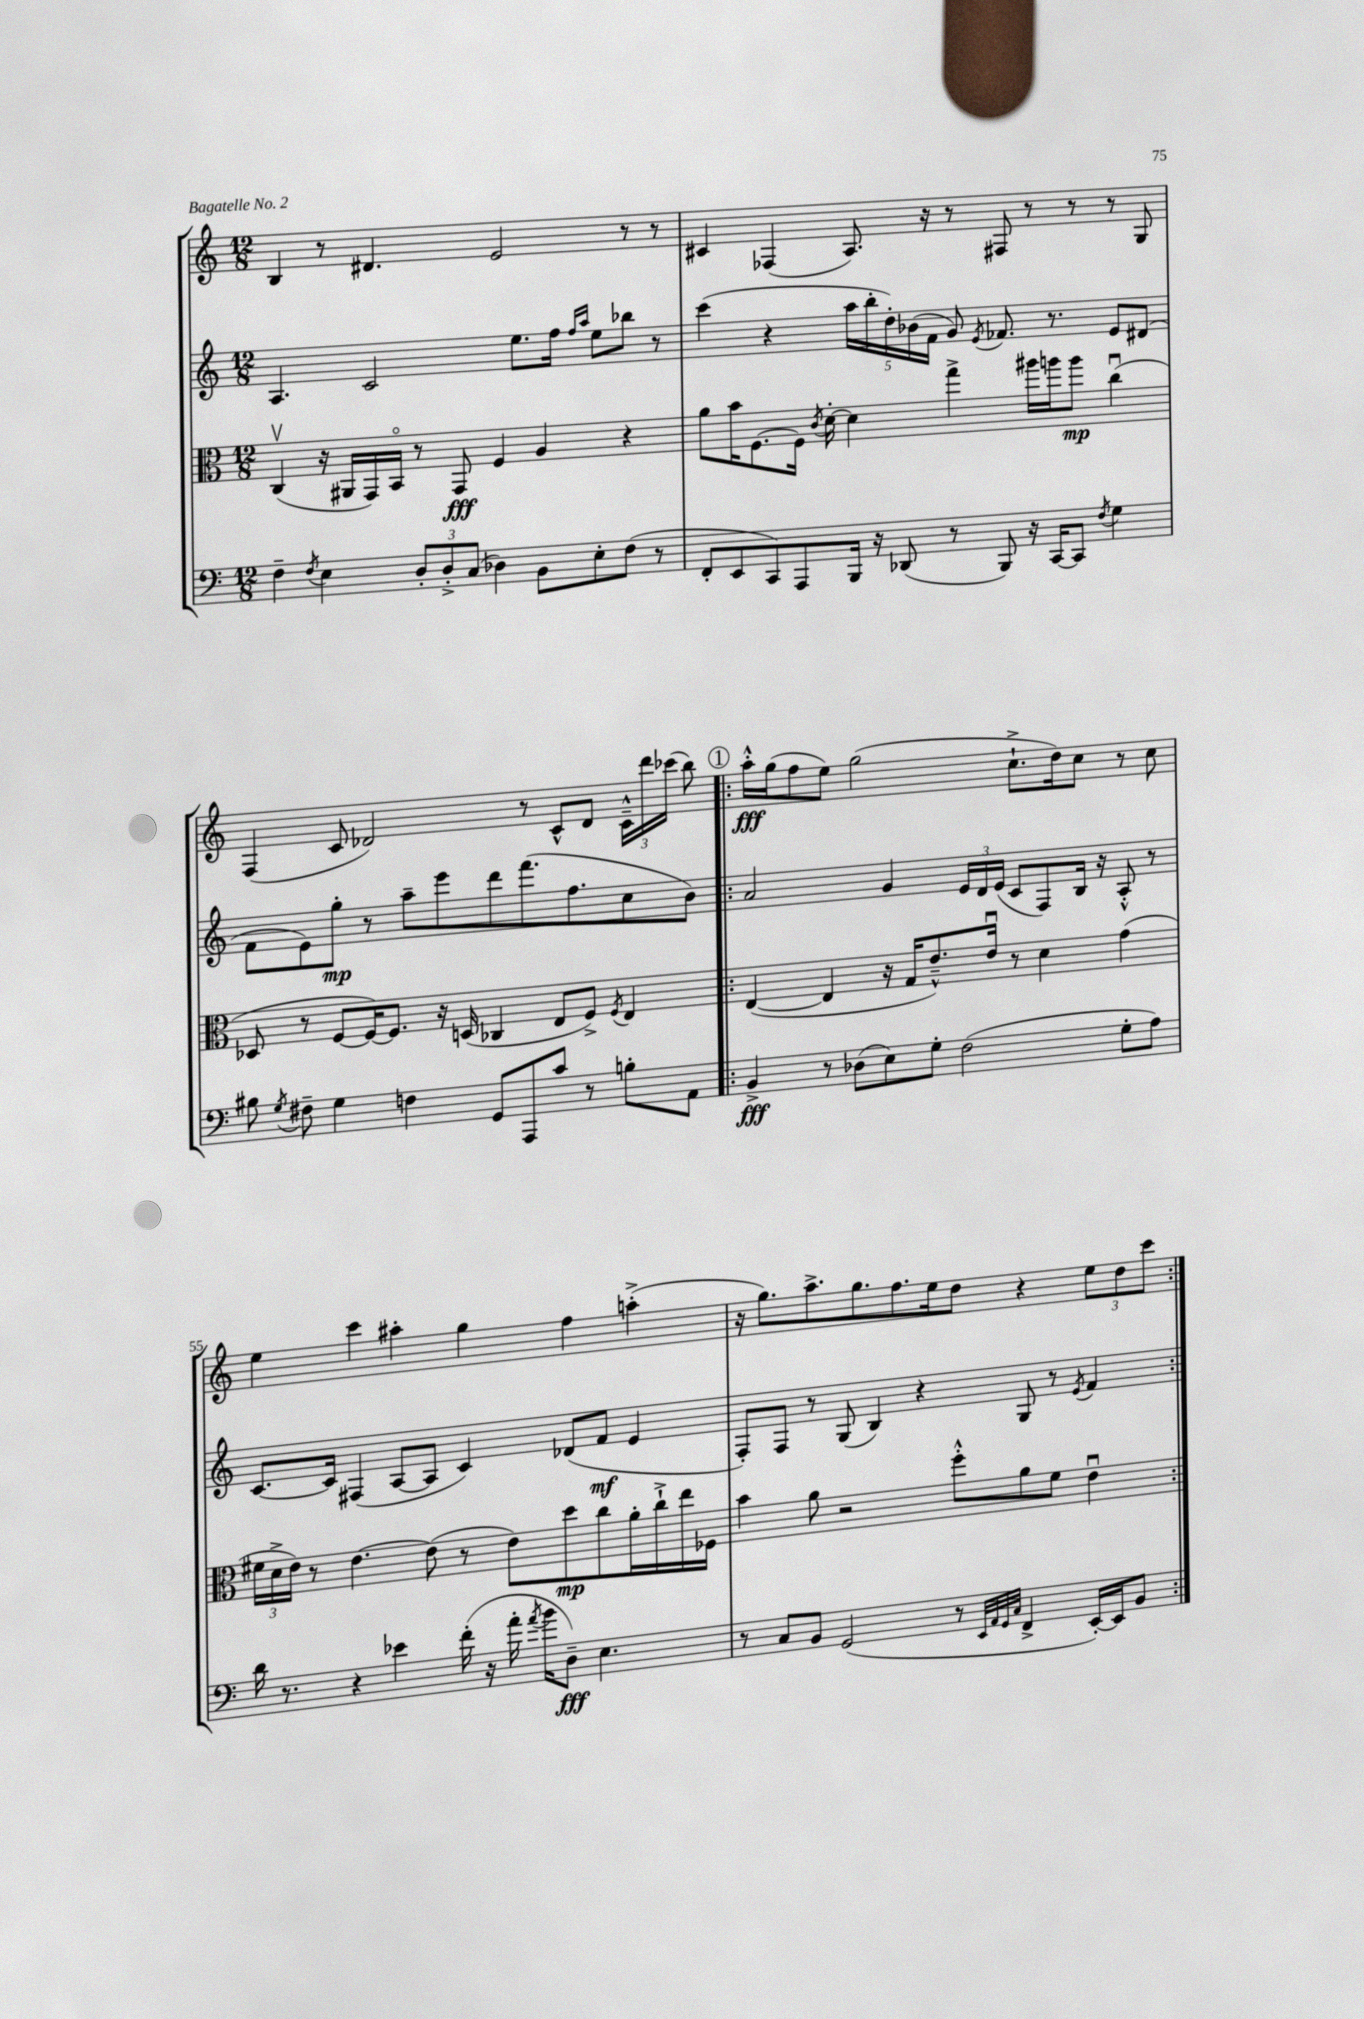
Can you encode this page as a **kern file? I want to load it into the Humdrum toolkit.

**kern	**dynam	**kern	**dynam	**kern	**dynam	**kern	**dynam
*part4	*part4	*part3	*part3	*part2	*part2	*part1	*part1
*staff4	*staff4	*staff3	*staff3	*staff2	*staff2	*staff1	*staff1
*clefF4	*	*clefC3	*	*clefG2	*	*clefG2	*
*k[]	*	*k[]	*	*k[]	*	*k[]	*
*M12/8	*	*M12/8	*	*M12/8	*	*M12/8	*
=51	=51	=51	=51	=51	=51	=51	=51
4F~\	.	(4Cv/	.	4.A/	.	4B/	.
8qF/	.	.	.	.	.	.	.
4E\	.	16r	.	.	.	8r	.
.	.	16AA#X/LL	.	.	.	.	.
.	.	16GG/)	.	2c/	.	4.d#X/	.
.	.	16BB/JJ	.	.	.	.	.
12D'/L	.	8r	.	.	.	.	.
12D'^/	.	.	.	.	.	.	.
.	.	8GG/	fff	.	.	.	.
(12C/J	.	.	.	.	.	.	.
4D-X\)	.	4F/	.	.	.	2e/	.
.	.	.	.	8.ee\L	.	.	.
8BB\L	.	4A/	.	.	.	.	.
.	.	.	.	16ff\Jk	.	.	.
.	.	.	.	16qqff/LL	.	.	.
.	.	.	.	16qqaa/JJ	.	.	.
8E'\	.	.	.	8ee\L	.	.	.
(8F\J	.	4r	.	8bb-X\J	.	8r	.
8r	.	.	.	8r	.	8r	.
=52	=52	=52	=52	=52	=52	=52	=52
8FF'/L	.	8a\L	.	(4ccc\	.	4c#X/	.
8EE/	.	16b\K	.	.	.	.	.
.	.	[8.F\	.	.	.	.	.
8CC/)	.	.	.	4r	.	(4F-X/	.
8AAA/	.	16F\Jk]	.	.	.	.	.
.	.	8qc/	.	.	.	.	.
.	.	[16d'\	.	.	.	.	.
16BBB/Jk	.	4d\]	.	20aa\LL	.	8.A/)	.
.	.	.	.	20bb'\	.	.	.
16r	.	.	.	.	.	.	.
.	.	.	.	20dd'\)	.	.	.
(8DD-X/	.	.	.	.	.	.	.
.	.	.	.	(20b-X\	.	.	.
.	.	.	.	.	.	16r	.
.	.	.	.	20f\JJ	.	.	.
8r	.	4gg^\	.	8g/)	.	8r	.
.	.	.	.	8qe/	.	.	.
8BBB/)	.	.	.	8.f-X/	.	8F#X/	.
16r	.	16aa#X\LL	.	.	.	8r	.
[16CC/KL	.	16aan\J	.	8.r	.	.	.
8CC/J]	.	8aa\J	mp	.	.	8r	.
8qF/	.	.	.	.	.	.	.
4G\	.	(4ccu\	.	8e/L	.	8r	.
.	.	.	.	(8d#X/J	.	8G/	.
!!LO:LB:g=z
=53	=53	=53	=53	=53	=53	=53	=53
8B#X\	.	8D-X/	.	8f\L	.	(4F/	.
8qG/	.	.	.	.	.	.	.
8F#X~\	.	8r	.	8e\)	.	.	.
4G\	.	[8F/L	.	8gg'\J	mp	8c/	.
.	.	16F/K_)	.	8r	.	2d-X/)	.
.	.	8.F/J]	.	.	.	.	.
4Fn\	.	.	.	8aa~\L	.	.	.
.	.	16r	.	8eee\	.	.	.
.	.	(16Dn/	.	.	.	.	.
8GG/L	.	4C-X/	.	8ddd\	.	.	.
8AAA/	.	.	.	(8.fff\	.	8r	.
8c/J	.	8E/L	.	.	.	8c^^/L	.
.	.	.	.	8.ff\	.	.	.
8r	.	8F^/J)	.	.	.	8d-/J	.
.	.	8qF/	.	.	.	.	.
8Bn'\L	.	4E/	.	8cc\	.	24c~^^\LL	.
.	.	.	.	.	.	24ddd\	.
.	.	.	.	.	.	(24ccc-X\JJ	.
8AA\J	.	.	.	8b\J)	.	8bb\)	.
!!LO:REH:place=s1:t=1
=54!|:	=54!|:	=54!|:	=54!|:	=54!|:	=54!|:	=54!|:	=54!|:
4BB^/	fff	([4E/	.	2a/	.	16aa'^^\LL	fff
.	.	.	.	.	.	(16gg\J	.
.	.	.	.	.	.	8ff\	.
8r	.	4E/]	.	.	.	8ee\J)	.
(8D-X\L	.	.	.	.	.	(2gg\	.
8E\)	.	16r	.	4g/	.	.	.
.	.	16G/KL	.	.	.	.	.
8G'\J	.	8.e~^^/)	.	.	.	.	.
(2F\	.	.	.	24e/LL	.	.	.
.	.	.	.	24d/	.	.	.
.	.	16eu/Jk	.	.	.	.	.
.	.	.	.	(24e/JJ	.	.	.
.	.	8r	.	8c/L	.	8.cc`^\L	.
.	.	4d\	.	8F/)	.	.	.
.	.	.	.	.	.	16dd\k)	.
.	.	.	.	16B/Jk	.	8cc\J	.
.	.	.	.	16r	.	.	.
8G'\L	.	(4g\	.	8A'^^/	.	8r	.
8A\J)	.	.	.	8r	.	8cc\	.
!!LO:LB:g=z
=55	=55	=55	=55	=55	=55	=55	=55
16d\	.	24f#X\LL	.	[8.c/L	.	4ee\	.
.	.	24d^\	.	.	.	.	.
8.r	.	.	.	.	.	.	.
.	.	24e\JJ)	.	.	.	.	.
.	.	8r	.	.	.	.	.
.	.	.	.	16c/Jk]	.	.	.
4r	.	[4.e\	.	(4F#X/	.	4ccc\	.
4e-X\	.	.	.	[8A/L	.	4aa#X'\	.
.	.	(8e\]	.	8A/J]	.	.	.
(16f'\	.	8r	.	4c/)	.	4gg\	.
16r	.	.	.	.	.	.	.
16a'\	.	8e\L)	.	.	.	.	.
8qa/	.	.	.	.	.	.	.
16b\KL	.	.	.	.	.	.	.
8D~\J)	fff	8dd\	mp	(8d-X/L	.	4ff\	.
4.E\	.	8cc\	.	8f/J	mf	.	.
.	.	16a'\L	.	4e/	.	(4aan'^\	.
.	.	16cc`^\	.	.	.	.	.
.	.	16ee\	.	.	.	.	.
.	.	16F-X\JJ	.	.	.	.	.
=56	=56	=56	=56	=56	=56	=56	=56
8r	.	4b\	.	8F'/L)	.	16r	.
.	.	.	.	.	.	8.gg\L)	.
8C/L	.	.	.	8F/J	.	.	.
8BB/J	.	8a\	.	8r	.	8.aa^\	.
(2GG/	.	2r	.	(8G/	.	.	.
.	.	.	.	.	.	8.gg\	.
.	.	.	.	4B/)	.	.	.
.	.	.	.	.	.	8.ff\	.
.	.	.	.	4r	.	.	.
.	.	.	.	.	.	16ee\k	.
8r	.	8ff'^^\L	.	.	.	8dd\J	.
32qqEE/LLL	.	.	.	.	.	.	.
32qqAA/	.	.	.	.	.	.	.
32qqGG/	.	.	.	.	.	.	.
32qqC/JJJ	.	.	.	.	.	.	.
4FF^/	.	8a\	.	8G/	.	4r	.
.	.	8f\J	.	8r	.	.	.
.	.	.	.	8qe/	.	.	.
[16EE'/LL)	.	4eu\	.	4f/	.	12ee\L	.
16EE/J]	.	.	.	.	.	.	.
.	.	.	.	.	.	12dd\	.
8BB/J	.	.	.	.	.	.	.
.	.	.	.	.	.	12ccc\J	.
=:|!	=:|!	=:|!	=:|!	=:|!	=:|!	=:|!	=:|!
*-	*-	*-	*-	*-	*-	*-	*-
